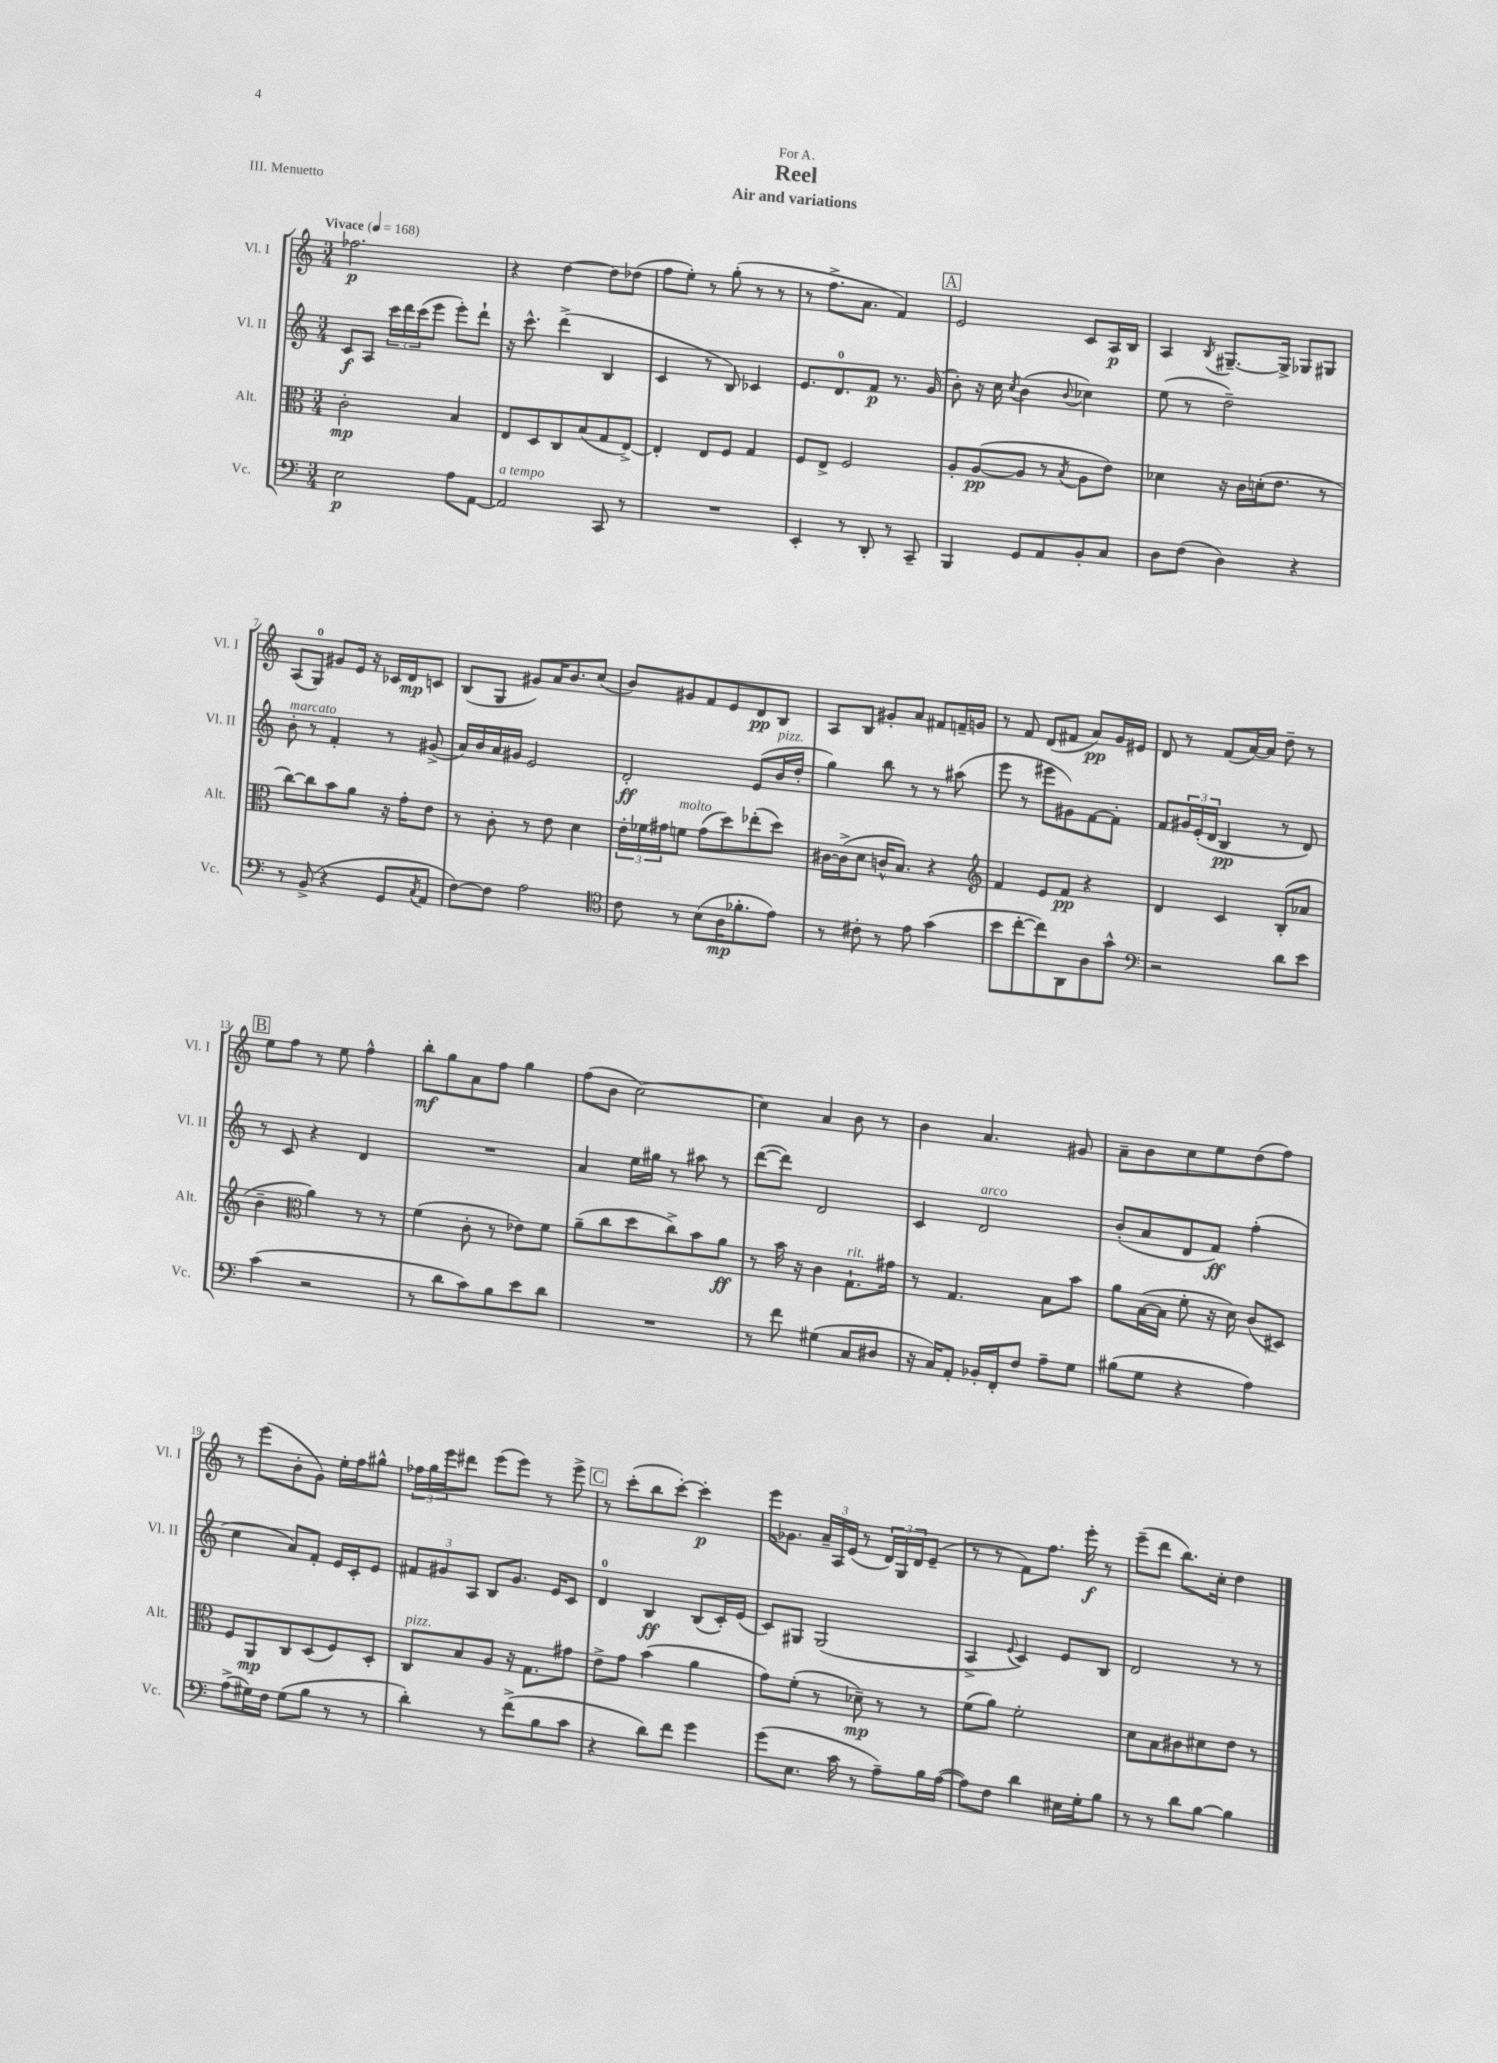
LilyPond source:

\header { title = "Reel" subtitle = "Air and variations" dedication = "For A." piece = "III. Menuetto" }
<<
\new StaffGroup <<
\new Staff = "s0" \with { instrumentName = "Vl. I" shortInstrumentName = "Vl. I" } {
    \clef treble \key c \major \numericTimeSignature \time 3/4 \tempo "Vivace" 4 = 168
    fes''2.\p |
    r4 d''4~ d''8 des''8( |
    f''8 e''8-.) r8 g''8-.( r8 r8 |
    r8 f''8.-> a'8. f'4) |
    \mark \markup { \box "A" } e'2 c'8 a16\p b16 |
    a4 \acciaccatura { b8 } gis8.~-- gis16-> ges8 gis8 |
    a8( g8-0) gis'8 e'16 r16 ces'16 d'16\mp c'8 |
    b8( g8 gis'8) a'16 b'8. c''8( |
    b'8) gis'8 f'8 e'8 d'8\pp b8 |
    a8 b8 gis'8-. a'8 fis'8 f'16-- g'16 |
    r8 f'8 d'8( fis'8 a'8\pp) g'16 eis'16 |
    d'8 r8 f'8( a'16~) a'16 d''8-- r8 |
    \mark \markup { \box "B" } e''8 f''8 r8 e''8 f''4-^ |
    b''8-.\mf g''8 a'8 f''8 g''4 |
    f''8( b'8 c''2~) |
    c''4 a'4 b'8 r8 |
    b'4 a'4. gis'8 |
    a'8-- b'8 c''8 e''8 d''8( f''8) |
    r8 e'''8( b'8-. g'8) e''16-. f''16 gis''8-^ |
    \tuplet 3/2 { fes''16 g''16 e'''16 } dis'''8 e'''8( e'''8) r8 e'''8-> |
    \mark \markup { \box "C" } r8 c'''8-.( b''8 c'''8~-.) c'''4-.\p |
    e'''16 ges'8. \tuplet 3/2 { a'16-- a16 e'16( } r8 \tuplet 3/2 { d'16) g16 d'16 } e'8--( |
    r8 r8 f'8) f''8. e'''16-.\f r8 |
    e'''8--( d'''8 b''8.) c''16-. d''4 \bar "|." |
}
\new Staff = "s1" \with { instrumentName = "Vl. II" shortInstrumentName = "Vl. II" } {
    \clef treble \key c \major \numericTimeSignature \time 3/4
    c'8\f a8 \tuplet 3/2 { c'''16 d'''16 c'''16( } e'''8 e'''8-.) d'''8-! |
    r16 c'''8.-^ d'''4->( b4 |
    c'4 r8 b8) ces'4 |
    e'8. d'8.-0 f'8\p r8. g'16( |
    \mark \markup { \box "A" } b'8-.) r16 c''16 \acciaccatura { c''8 } b'4( \appoggiatura { b'8 } ces''4) |
    e''8( r8 d''2--) |
    b'8-.^\markup { \italic "marcato" } r8 f'4-. r8 gis'8->( |
    a'16) b'16 a'16 gis'16 e'2 |
    d'2-.\ff e'8( b'16^\markup { \italic "pizz." } d''16-. |
    g''4) b''8 r8 r8 ais''8( |
    e'''8 r8 eis'''8 gis'8) f'8~ f'8-. |
    f'8 \tuplet 3/2 { gis'16 e'16-.( d'16 } b4\pp r8 d'8) |
    \mark \markup { \box "B" } r8 c'8 r4 d'4 |
    R2. |
    a'4 e''16 gis''16 r8 ais''8 r8 |
    d'''8~( d'''8) d'2 |
    c'4 d'2^\markup { \italic "arco" } |
    b'8-.( a'8 d'8 f'8\ff) f''4-.( |
    c''4 a'8) f'8-. e'16 c'16-. e'8 |
    \tuplet 3/2 { fis'8 gis'8 a8 } b8 gis'8. e'16 c'8 |
    \mark \markup { \box "C" } d'4-0 b4\ff b8( c'16-.) e'16( |
    c'8) gis8 gis2( |
    a4-> \appoggiatura { e'8 } c'4) e'8 b8 |
    d'2 r8 r8 \bar "|." |
}
\new Staff = "s2" \with { instrumentName = "Alt." shortInstrumentName = "Alt." } {
    \clef alto \key c \major \numericTimeSignature \time 3/4
    c'2-.\mp b4 |
    e8 d8 c8 b8( g8 e8~->) |
    e4-. e8 f8 g4 |
    f8 e8-> f2 |
    \mark \markup { \box "A" } a8-. a8~\pp( a8 r8 \acciaccatura { b8 } a8 e'8) |
    des'4 r16 c'16 d'16-.( e'8. r8 |
    c''8~) c''8 b'8 a'8 r16 g'16-. e'8 |
    r8 c'8-. r8 e'8 d'4 |
    \tuplet 3/2 { e'16-. fes'16 gis'16 } f'8^\markup { \italic "molto" } gis'8( d''8) ees''8-.( d''8) |
    cis'16~ cis'16->( d'8 c'16-^ b8.) r4 |
    \clef treble f'4 e'8 f'8\pp r4 |
    d'4 c'4 b8-.( aes'8 |
    \mark \markup { \box "B" } b'4-- \clef alto a'4) r8 r8 |
    f'4( c'8-. r8 ees'8) f'8 |
    a'8--( c''8 d''8 c''8->) b'8 a'8\ff |
    r8 b'16 r16 c'4 g8.-!^\markup { \italic "rit." } gis'16 |
    r8 g4. b8 b'8 |
    a'8 b16~( b16 f'8-. r16 d'16) c'8( dis8) |
    f8 a,8\mp c8 d8( f8) d8-. |
    c8^\markup { \italic "pizz." } b8 a8 r16 g8. gis'8 |
    \mark \markup { \box "C" } e'8-> g'8 b'4( a'4 |
    g'8) f'8-.( r8 des'8--\mp) r8 r8 |
    f'8( a'8) f'2-. |
    d'8 b8 cis'8 dis'8 e'8 r8 \bar "|." |
}
\new Staff = "s3" \with { instrumentName = "Vc." shortInstrumentName = "Vc." } {
    \clef bass \key c \major \numericTimeSignature \time 3/4
    e2\p a8 a,8~ |
    a,2^\markup { \italic "a tempo" } c,8 r8 |
    R2. |
    e,4-. r8 d,8-. r8 c,8-- |
    \mark \markup { \box "A" } b,,4 g,8 a,8 b,8-. c8 |
    d8 f8( d4) r4 |
    r8 b,8->( r4 g,8 \acciaccatura { c8 } a,8 |
    f8~) f8 a2 |
    \clef tenor c'8 r8 b8( a16\mp fes'8.-. e'8) |
    r8 cis'8-. r8 e'8 g'4( |
    b'8 c''8~-. c''8) a,8 a8 g'8-^ |
    \clef bass r2 d'8 e'8 |
    \mark \markup { \box "B" } c'4( r2 |
    r8 d'8 c'8) b8 e'8 d'8 |
    R2. |
    r8 f'8 gis4( c8 dis8 |
    r16 c16) a,8-. bes,16-. f,16-. f8 a8-- g8 |
    bis8( g8 r4 a4) |
    a8->( gis16) f16 gis8( b8 r8 r8 |
    d'4-.) r8 f'8->( b8 c'8 |
    \mark \markup { \box "C" } r4 d'8) f'8 g'4 |
    g'8( e8. c'16 r8 a8--) b16 a16~( |
    a8) f8 d'4 eis16 g16-. b8 |
    r8 r8 d'8 b8~ b4 \bar "|." |
}
>>
>>
